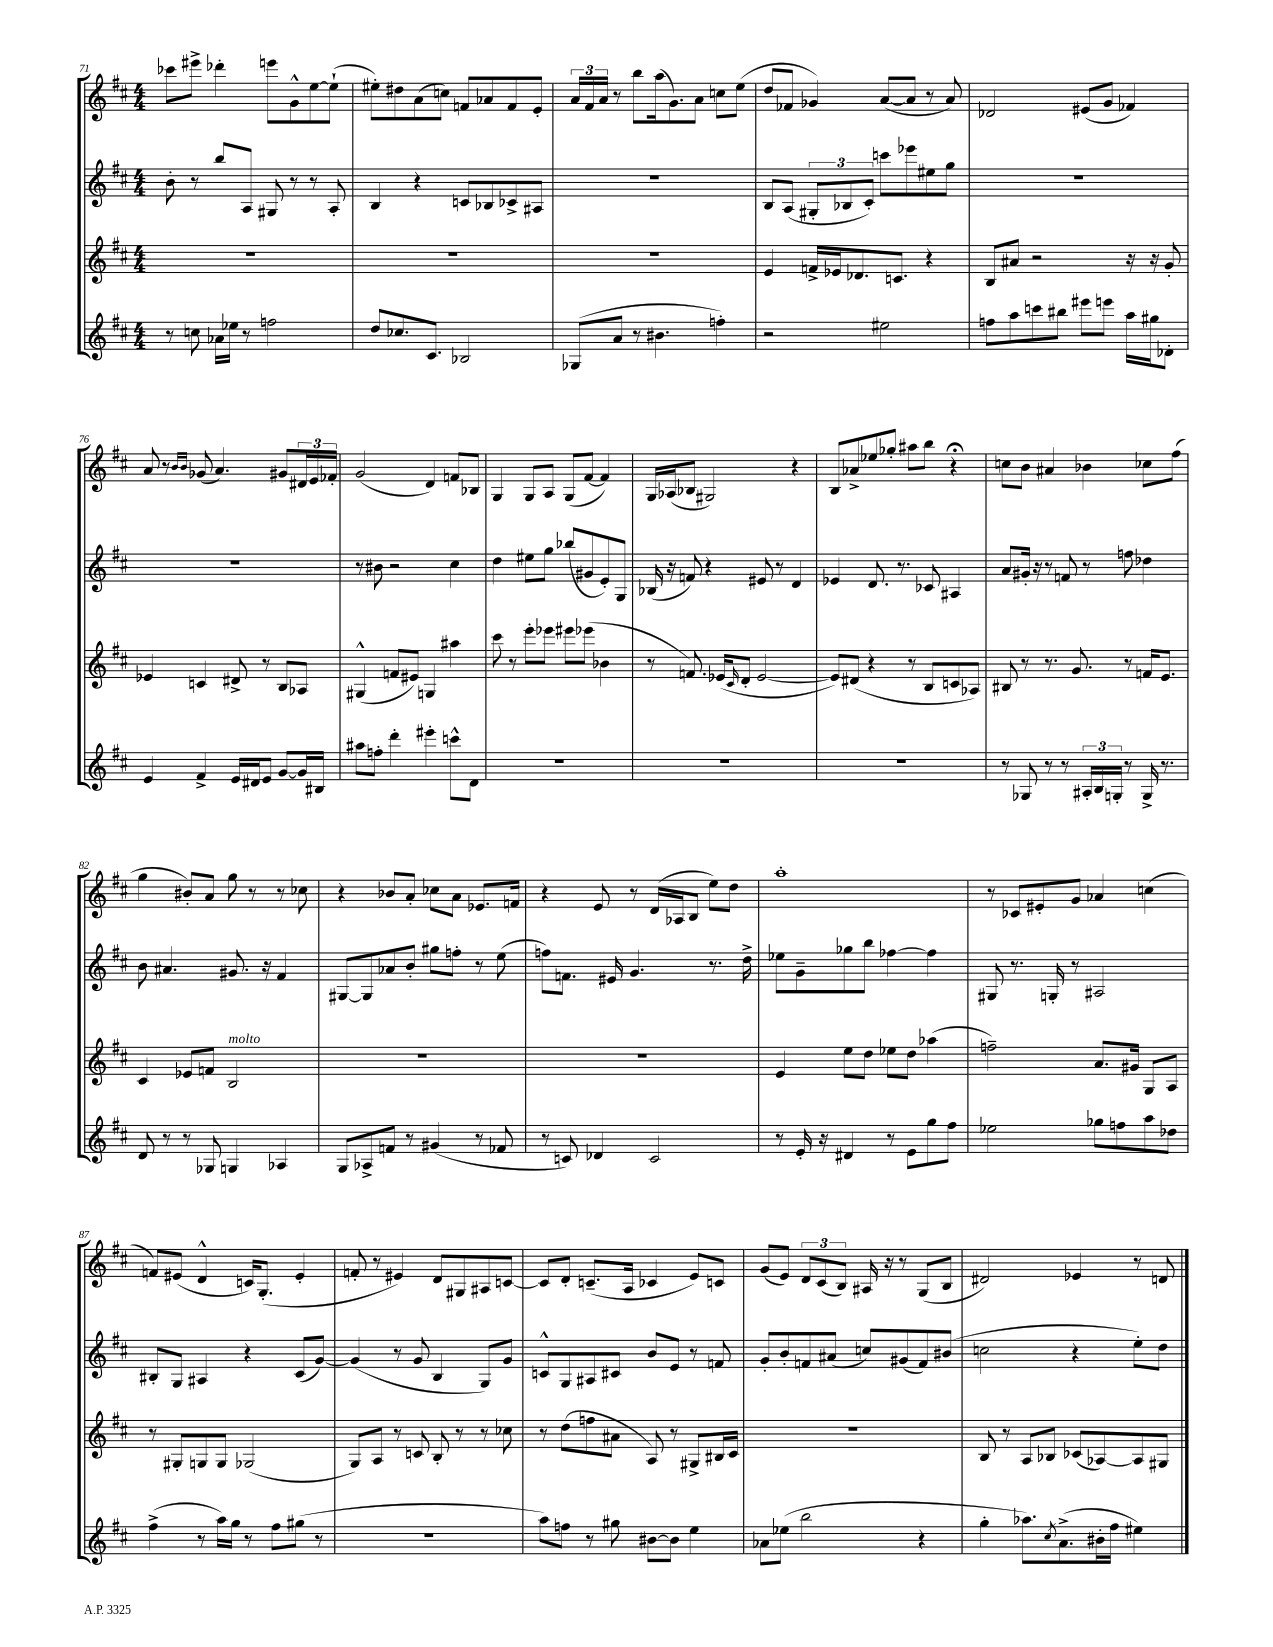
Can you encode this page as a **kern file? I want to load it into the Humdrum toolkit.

**kern	**kern	**kern	**kern
*staff4	*staff3	*staff2	*staff1
*clefG2	*clefG2	*clefG2	*clefG2
*k[f#c#]	*k[f#c#]	*k[f#c#]	*k[f#c#]
*M4/4	*M4/4	*M4/4	*M4/4
8r	1r	8b'\	8ccc-\L
8cc\	.	8r	8eee#^\J
16a-\LL	.	8bb/L	4ddd-'\
16ee-\JJ	.	.	.
8r	.	8A/J	.
2ff\	.	8G#/	8eee\L
.	.	8r	8g^^\
.	.	8r	[8ee\
.	.	8A'/	(8ee`\]J
=	=	=	=
8dd/L	1r	4B/	8ee#'\L)
8.cc-/	.	.	8dd#\
.	.	4r	(8a\
8.c#/J	.	.	.
.	.	.	8cc\J)
2B-/	.	8c/L	8f/L
.	.	8B-/	8a-/
.	.	8c-^/	8f/
.	.	8A#/J	8e'/J
=	=	=	=
(8G-/L	1r	1r	24a/LL
.	.	.	24f#/
.	.	.	24a/JJ
8a/J	.	.	8r
8r	.	.	8bb\L
4.b#\	.	.	(16aa\k
.	.	.	8.g\)
.	.	.	8a\J
4ff'\)	.	.	8cc\L
.	.	.	(8ee\J
=	=	=	=
2r	4e/	8B/L	8dd/L
.	.	(8A/J	8f-/J
.	16f^/LL	12G#'/L	4g-/)
.	16e-/J	.	.
.	.	12B-/	.
.	8.d-/	.	.
.	.	12c#'/J)	.
2ee#\	.	8ccc\L	([8a/L
.	8.c/J	.	.
.	.	8eee-\	8a/]J
.	4r	8ee#\	8r
.	.	8gg\J	8a/)
=	=	=	=
8ff\L	8B/L	1r	2d-/
8aa\	8a#/J	.	.
8ccc\	2r	.	.
8bb#\J	.	.	.
8eee#\L	.	.	(8e#/L
8eee\J	.	.	8g/J
16aa\LL	16r	.	4f-/)
16gg#\J	16r	.	.
8d-'\J	8g'/	.	.
=	=	=	=
4e/	4e-/	1r	8a/
.	.	.	8r
.	.	.	16qqb/LL
.	.	.	16qqb/JJ
4f#^/	4c/	.	(8g-/
.	.	.	4.a/)
16e/LL	8d#^/	.	.
16d#/J	.	.	.
8e/J	8r	.	.
[8g/L	8B/L	.	8g#/L
16g/]L	8A-/J	.	24d#/L
.	.	.	24e/
16B#/JJ	.	.	.
.	.	.	24f-'/JJ
=	=	=	=
8aa#\L	(4G#^^/	8r	(2g/
8ff'\J	.	8b#\	.
4ddd'\	8f/L	2r	.
.	8e#/J)	.	.
4eee#'\	4G/	.	4d/)
8ccc^^\L	4aa#\	4cc#\	8f/L
8d\J	.	.	8B-/J
=	=	=	=
1r	8ccc#\	4dd\	4G/
.	8r	.	.
.	8eee'\L	8ee#\L	8G/L
.	8eee-\J	8gg\J	8A/J
.	8eee#\L	(8bb-/L	(8G/L
.	(8eee-\J	8g#/	[8f#/J
.	4b-\	8e'/)	4f#/])
.	.	8G/J	.
=	=	=	=
1r	8r	(16B-/	16G/LL
.	.	16r	(16A-/J
.	8.f/)	8f/)	8B-/J
.	.	4r	2G#/)
.	(16e-/LK	.	.
.	16qqc#/	.	.
.	8d'/J	.	.
.	[2e-/	8e#/	.
.	.	8r	.
.	.	4d/	4r
=	=	=	=
1r	8e-/]L)	4e-/	8B/L
.	(8d#/J	.	8a-^/
.	4r	8.d/	8ee-/
.	.	.	8gg-'/J
.	.	8.r	.
.	8r	.	8aa#\L
.	8B/L	8c-/	8bb\J
.	8c/	4A#/	4r;
.	8A-/J)	.	.
=	=	=	=
8r	8B#/	8a/L	8cc\L
8G-/	8r	16g#'/Jk	8b\J
.	.	16r	.
8r	8.r	8r	4a#/
8r	.	8f/	.
.	8.g/	.	.
24A#'/LL	.	8r	4b-\
24B/	.	.	.
24G'/JJ	.	.	.
8r	8r	8ff\	.
16G^/	16f/LK	4dd-\	8cc-\L
8.r	8.e/J	.	.
.	.	.	(8ff#\J
=	=	=	=
8d/	4c#/	8b\	4gg\
8r	.	4.a#/	.
8r	8e-/L	.	8b#'/L)
8G-/	8f/J	.	8a/J
4G/	2B/	8.g#/	8gg\
.	.	.	8r
.	.	16r	.
4A-/	.	4f#/	8r
.	.	.	8cc-\
=	=	=	=
8G/L	1r	[8G#/L	4r
8A-^/	.	8G#/]	.
8f/J	.	8a-/	8b-/L
8r	.	8b'/J	8a'/J
(4g#/	.	8gg#\L	8cc-\L
.	.	8ff'\J	8a\J
8r	.	8r	8.e-/L
8f-/	.	(8ee\	.
.	.	.	16f/Jk
=	=	=	=
8r	1r	8ff\L)	4r
8c/)	.	8.f\J	.
4d-/	.	.	8e/
.	.	16e#/	.
.	.	4.g/	8r
2c/	.	.	(16d/LL
.	.	.	16A-/J
.	.	.	8B/J
.	.	8.r	8ee\L)
.	.	.	8dd\J
.	.	16dd^\	.
=	=	=	=
8r	4e/	8ee-\L	1aa'
16e'/	.	8g~\	.
16r	.	.	.
4d#/	8ee\L	8gg-\	.
.	8dd\J	8bb\J	.
8r	8ee-\L	[4ff-\	.
8e\L	8dd\J	.	.
8gg\	(4aa-\	4ff-\]	.
8ff#\J	.	.	.
=	=	=	=
2ee-\	2ff~\)	8G#/	8r
.	.	8.r	8c-/L
.	.	.	8e#'/
.	.	16G'/	.
.	.	8r	8g/J
8gg-\L	8.a/L	2A#/	4a-/
8ff\	.	.	.
.	16g#/Jk	.	.
8aa\	8G/L	.	(4cc\
8dd-\J	8A/J	.	.
=	=	=	=
(4ff#^\	8r	8B#'/L	8f/L)
.	8G#'/L	8G/J	(8e#/J
8r	8G/	4A#/	4d^^/
16aa\LL)	8G/J	.	.
16gg\JJ	.	.	.
8r	(2G-/	4r	16c/LK)
.	.	.	(8.G'/J
8ff#\L	.	.	.
(8gg#\J	.	(8c#/L	4e#'/
8r	.	[8g/J)	.
=	=	=	=
1r	8G/L)	(4g/]	8f'/
.	8A/J	.	8r
.	8r	8r	4e#/)
.	8c/	8g/	.
.	8B'/	4B/	8d/L
.	8r	.	8G#/
.	8r	8G/L)	8A#/
.	8cc-\	8g/J	[8c/J
=	=	=	=
8aa\L)	8r	8c^^/L	8c/]L
8ff\J	(8dd\L	8G/	8d'/J
8r	8ff\	8A#/	(8.c~/L
8gg#\	8a#\J	8c#/J	.
.	.	.	16A/Jk
[8b#\L	8A/)	8b/L	4c-/
8b#\]J	8r	8e/J	.
4ee\	8G#^/L	8r	8e/L)
.	16B#/L	8f/	8c/J
.	16c#/JJ	.	.
=	=	=	=
8a-\L	1r	8g'/L	(8g/L
(8ee-\J	.	8b'/	8e/J)
2bb\	.	8f/	12d/L
.	.	.	(12c#/
.	.	(8a#/J	.
.	.	.	12B/J)
.	.	8cc/L)	16A#/
.	.	.	16r
.	.	(8g#/	8r
4r	.	8f/)	(8G/L
.	.	(8b#/J	8B/J
=	=	=	=
4gg'\	8B/	2cc\	2d#/)
.	8r	.	.
8.aa-\L)	8A/L	.	.
.	8B-/J	.	.
8qcc#/	.	.	.
(8.a^\	.	.	.
.	(8c-/L	4r	4e-/
16b#'\L	[8A-/)	.	.
16ff#\JJ	.	.	.
4ee#\)	8A-/]	8ee'\L)	8r
.	8G#/J	8dd\J	8d/
==	==	==	==
*-	*-	*-	*-
